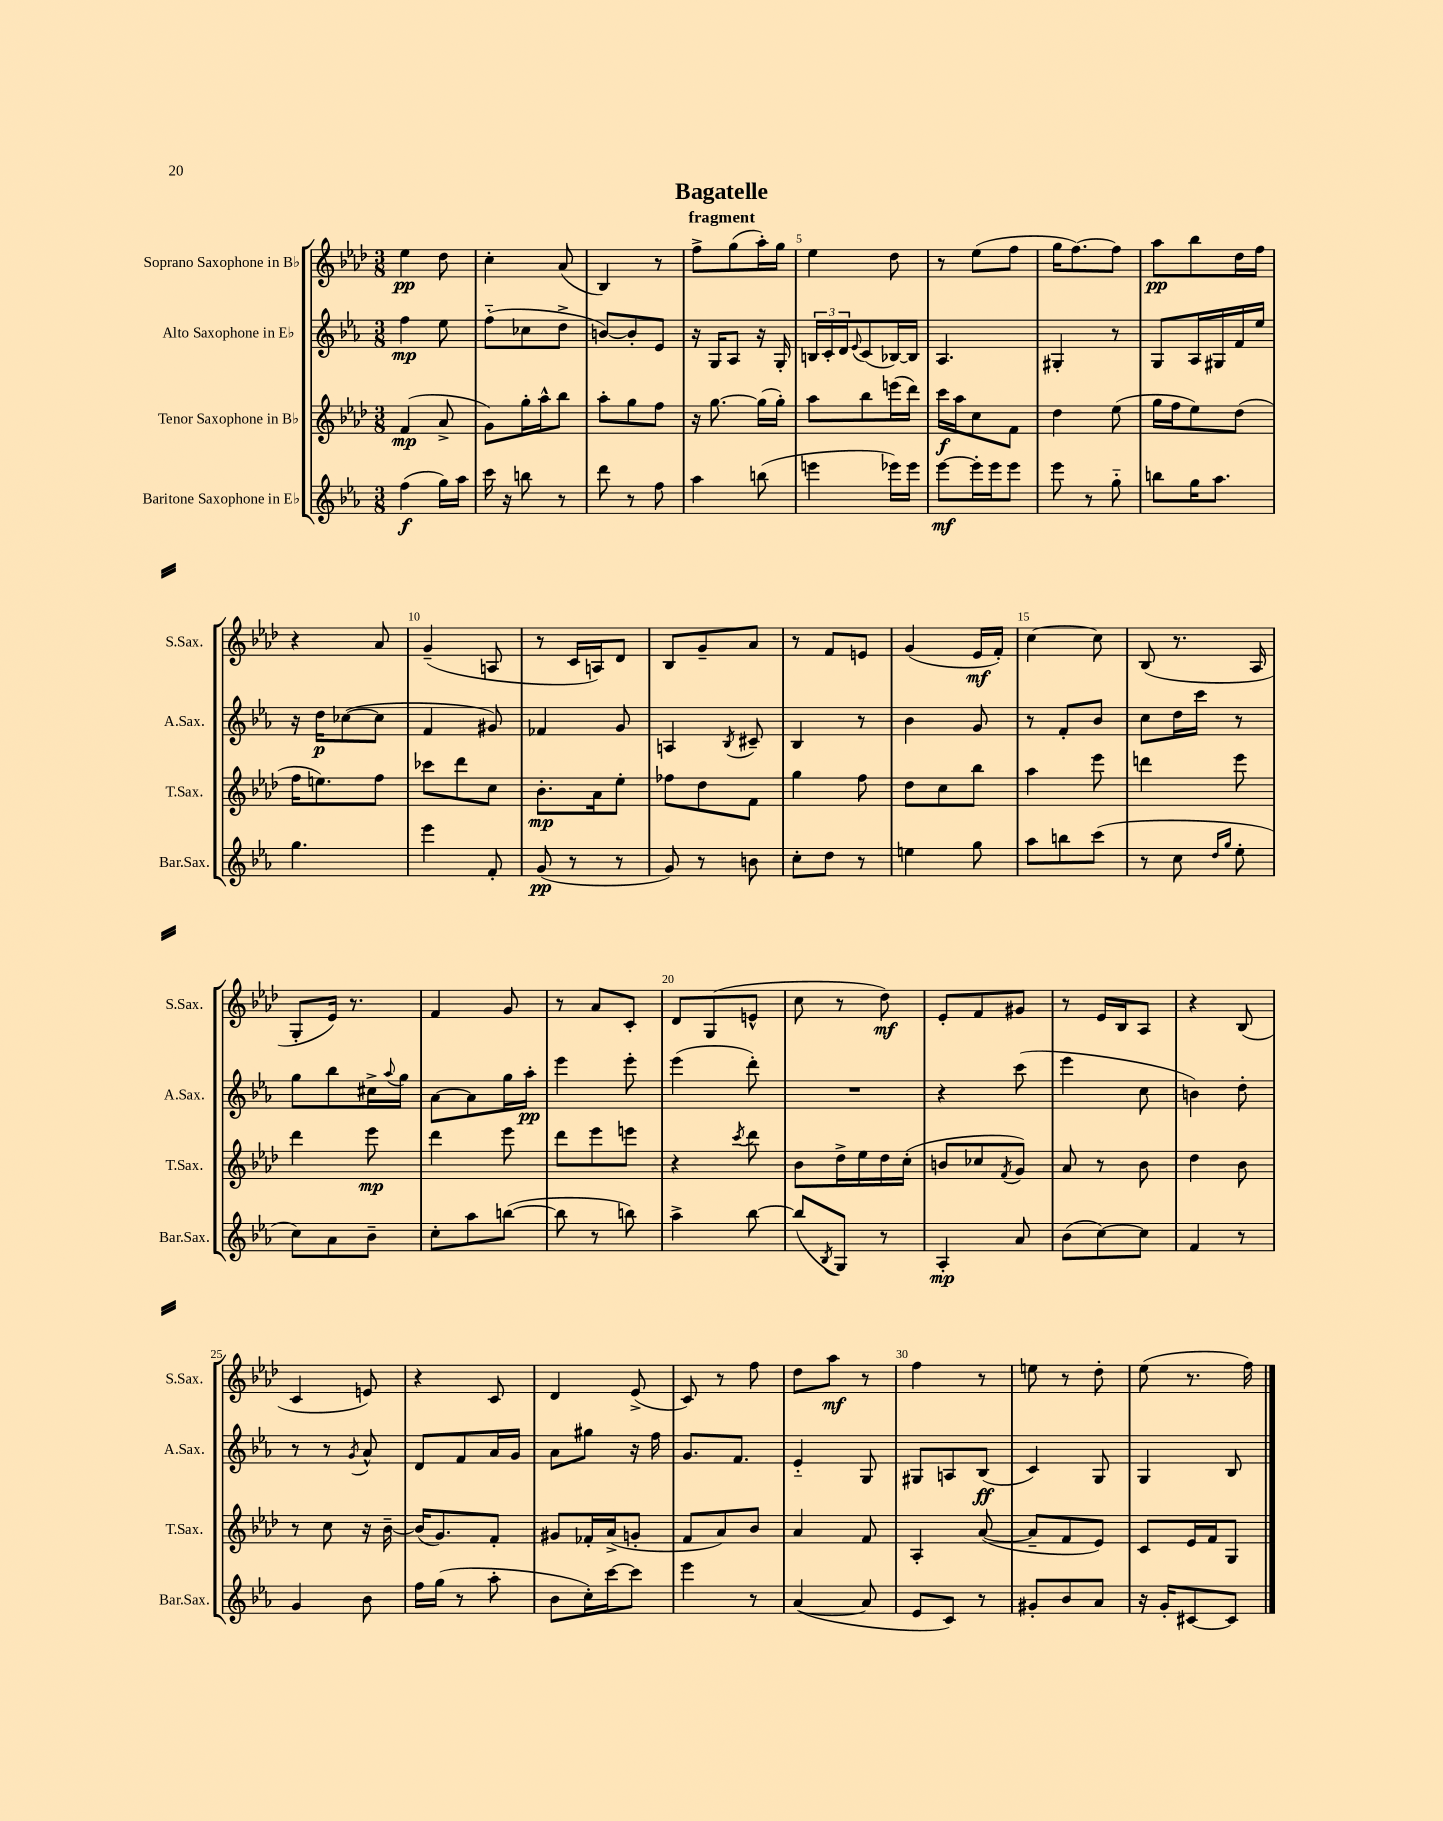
\header { title = "Bagatelle" subtitle = "fragment" }
<<
\new StaffGroup <<
\new Staff = "s0" \with { instrumentName = "Soprano Saxophone in Bb" shortInstrumentName = "S.Sax." } {
    \clef treble \key aes \major \numericTimeSignature \time 3/8
    ees''4\pp des''8 |
    c''4-. aes'8( |
    bes4) r8 |
    f''8-> g''8( aes''16-.) g''16 |
    ees''4 des''8 |
    r8 ees''8( f''8 |
    g''16 f''8.~) f''8 |
    aes''8\pp bes''8 des''16 f''16 |
    r4 aes'8 |
    g'4--( a8 |
    r8 c'16 a16) des'8 |
    bes8 g'8-- aes'8 |
    r8 f'8 e'8 |
    g'4( ees'16\mf f'16-.) |
    c''4~ c''8 |
    bes8( r8. aes16 |
    g8-. ees'16) r8. |
    f'4 g'8 |
    r8 aes'8 c'8-. |
    des'8 g8( e'8-^ |
    c''8 r8 des''8\mf) |
    ees'8-. f'8 gis'8 |
    r8 ees'16 bes16 aes8 |
    r4 bes8( |
    c'4 e'8) |
    r4 c'8 |
    des'4 ees'8->( |
    c'8) r8 f''8 |
    des''8 aes''8\mf r8 |
    f''4 r8 |
    e''8 r8 des''8-. |
    ees''8( r8. f''16) \bar "|." |
}
\new Staff = "s1" \with { instrumentName = "Alto Saxophone in Eb" shortInstrumentName = "A.Sax." } {
    \clef treble \key ees \major \numericTimeSignature \time 3/8
    f''4\mp ees''8 |
    f''8-_( ces''8 d''8-> |
    b'8~) b'8-. ees'8 |
    r16 g16 aes8 r16 g16-. |
    \tuplet 3/2 { b16 c'16-. d'16 } \appoggiatura { ees'8 } c'8( bes16~) bes16 |
    aes4. |
    gis4-. r8 |
    g8 aes16 gis16 f'16 ees''16 |
    r16 d''16\p ces''8~( ces''8 |
    f'4 gis'8) |
    fes'4 g'8 |
    a4 \acciaccatura { bes8 } cis'8-- |
    bes4 r8 |
    bes'4 g'8 |
    r8 f'8-. bes'8 |
    c''8 d''16 c'''16 r8 |
    g''8 bes''8 cis''16-> \appoggiatura { aes''8 } g''16 |
    aes'8~ aes'8 g''16 aes''16-.\pp |
    ees'''4 ees'''8-. |
    ees'''4( d'''8-.) |
    R4. |
    r4 c'''8( |
    ees'''4 c''8 |
    b'4) d''8-. |
    r8 r8 \acciaccatura { g'8 } aes'8-^ |
    d'8 f'8 aes'16 g'16 |
    aes'8 gis''8 r16 f''16 |
    g'8. f'8. |
    ees'4-_ g8 |
    gis8 a8 bes8\ff( |
    c'4) g8 |
    g4 bes8 \bar "|." |
}
\new Staff = "s2" \with { instrumentName = "Tenor Saxophone in Bb" shortInstrumentName = "T.Sax." } {
    \clef treble \key aes \major \numericTimeSignature \time 3/8
    f'4\mp( aes'8-> |
    g'8) g''16-. aes''16-^ bes''8 |
    aes''8-. g''8 f''8 |
    r16 g''8.~ g''16( g''16-.) |
    aes''8 bes''8 e'''16( des'''16) |
    c'''16\f aes''16 c''8 f'8 |
    des''4 ees''8( |
    g''16 f''16 ees''8) des''8( |
    f''16 e''8.) f''8 |
    ces'''8 des'''8 c''8 |
    bes'8.-.\mp aes'16 ees''8-. |
    fes''8 des''8 f'8 |
    g''4 f''8 |
    des''8 c''8 bes''8 |
    aes''4 ees'''8 |
    d'''4 ees'''8 |
    des'''4 ees'''8\mp |
    des'''4 ees'''8 |
    des'''8 ees'''8 e'''8 |
    r4 \acciaccatura { c'''8 } des'''8 |
    bes'8 des''16-> ees''16 des''16 c''16-.( |
    b'8 ces''8 \acciaccatura { f'8 } g'8) |
    aes'8 r8 bes'8 |
    des''4 bes'8 |
    r8 c''8 r16 bes'16~-- |
    bes'16( g'8.) f'8-. |
    gis'8 fes'16-. aes'16->( g'8-. |
    f'8 aes'8) bes'8 |
    aes'4 f'8 |
    aes4-. aes'8~( |
    aes'8-- f'8 ees'8) |
    c'8 ees'16 f'16 g8 \bar "|." |
}
\new Staff = "s3" \with { instrumentName = "Baritone Saxophone in Eb" shortInstrumentName = "Bar.Sax." } {
    \clef treble \key ees \major \numericTimeSignature \time 3/8
    f''4\f( g''16) aes''16 |
    c'''16 r16 b''8 r8 |
    d'''8 r8 f''8 |
    aes''4 b''8( |
    e'''4 ees'''16) ees'''16 |
    ees'''8~\mf ees'''16-. ees'''16 ees'''8 |
    ees'''8 r8 g''8-_ |
    b''8 g''16 aes''8. |
    g''4. |
    ees'''4 f'8-. |
    g'8\pp( r8 r8 |
    g'8) r8 b'8 |
    c''8-. d''8 r8 |
    e''4 g''8 |
    aes''8 b''8 c'''8( |
    r8 c''8 \grace { d''16 g''16 } ees''8-. |
    c''8) aes'8 bes'8-- |
    c''8-. aes''8 b''8~( |
    b''8 r8 b''8) |
    aes''4-> bes''8~ |
    bes''8( \acciaccatura { bes8 } g8) r8 |
    aes4-.\mp aes'8 |
    bes'8( c''8~) c''8 |
    f'4 r8 |
    g'4 bes'8 |
    f''16 g''16( r8 aes''8-. |
    bes'8 c''16-.) c'''16~ c'''8 |
    ees'''4 r8 |
    aes'4~( aes'8 |
    ees'8 c'8) r8 |
    gis'8-. bes'8 aes'8 |
    r16 g'16-. cis'8~ cis'8 \bar "|." |
}
>>
>>
\layout { \context { \Score \override BarNumber.break-visibility = ##(#f #t #t) barNumberVisibility = #(every-nth-bar-number-visible 5) } }
